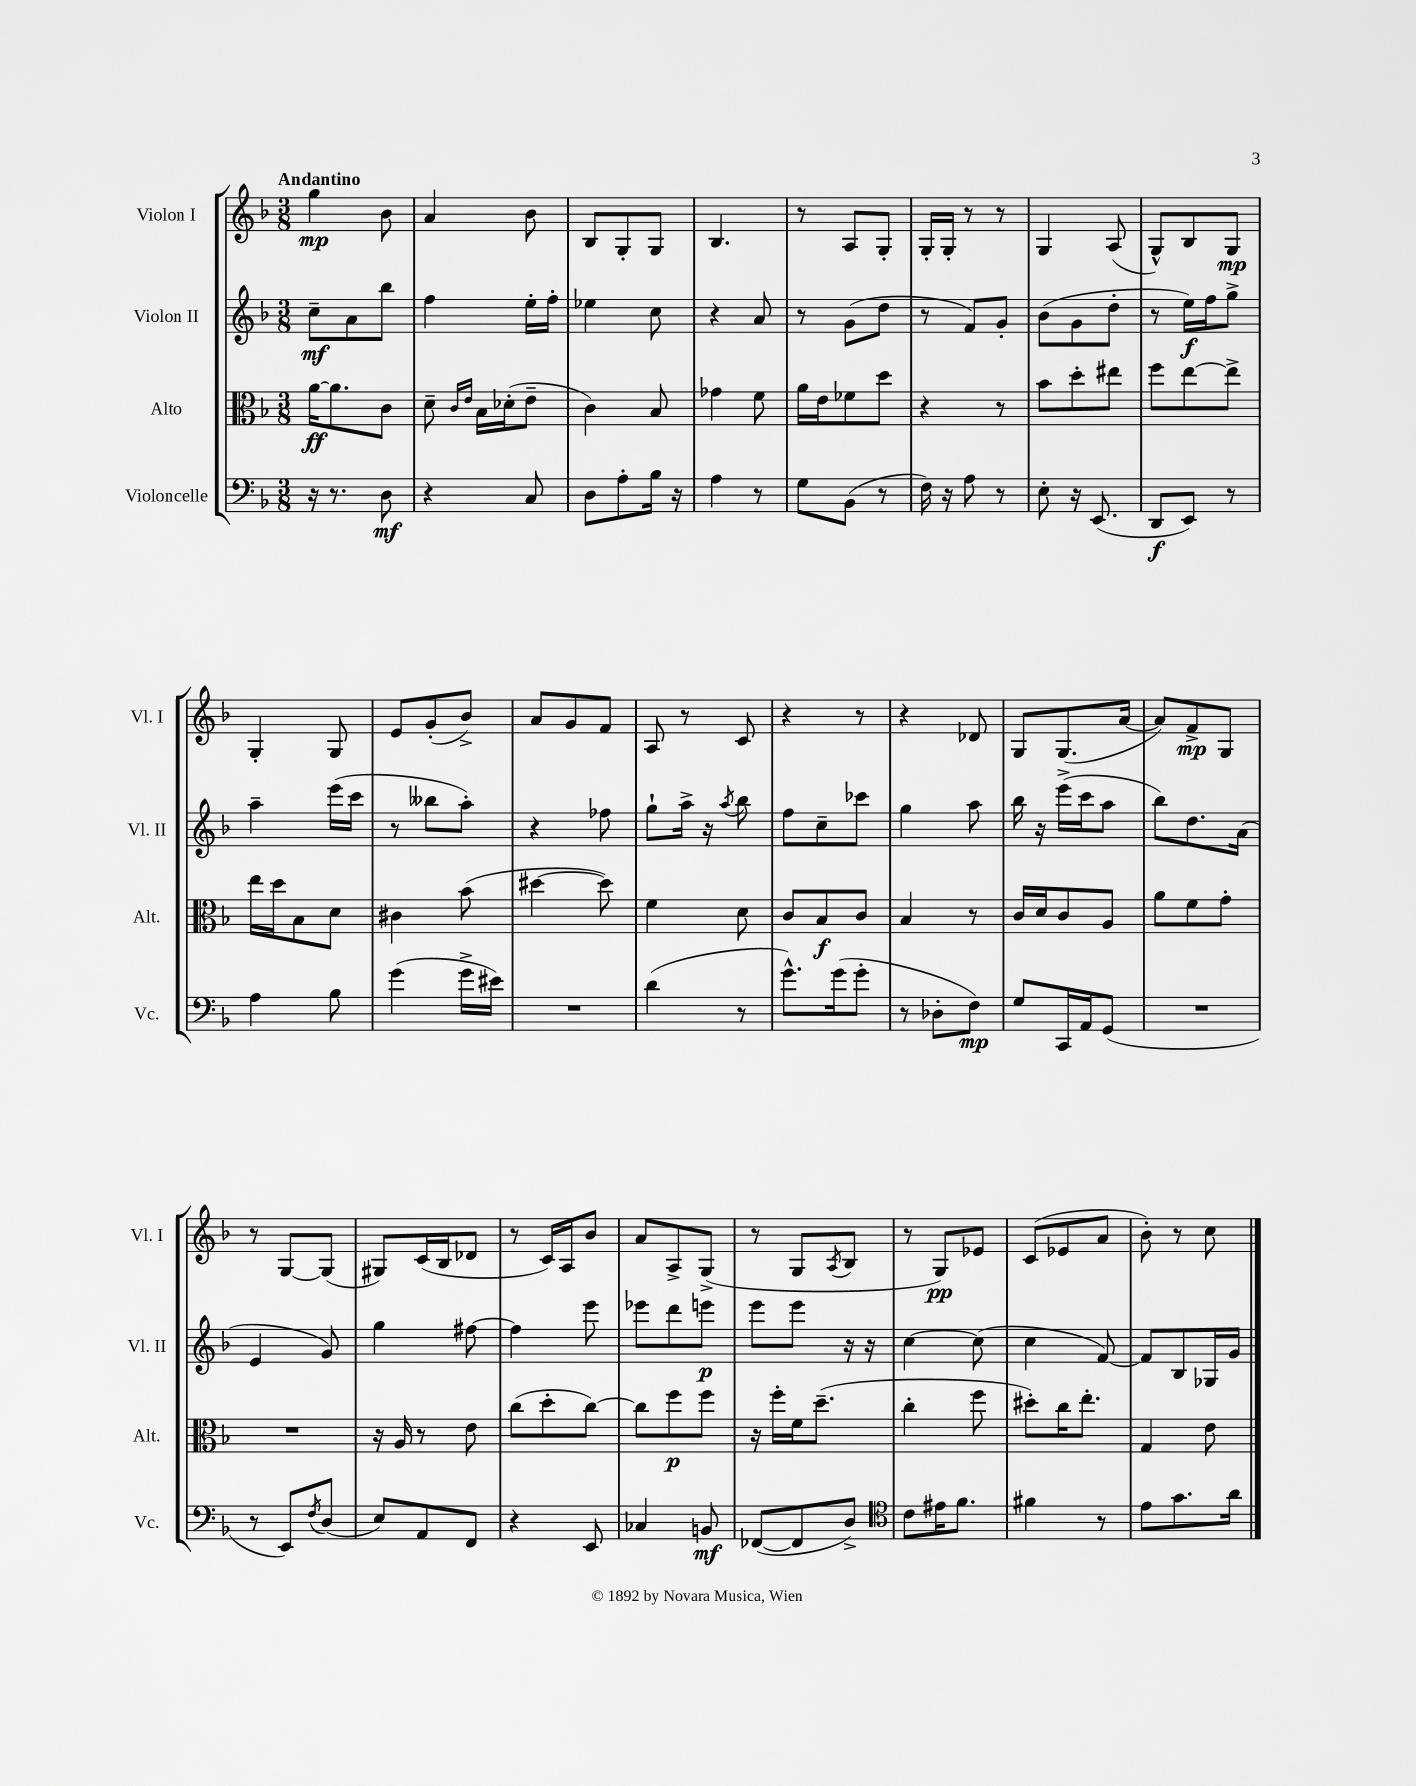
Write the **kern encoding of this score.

**kern	**kern	**kern	**kern
*staff4	*staff3	*staff2	*staff1
*clefF4	*clefC3	*clefG2	*clefG2
*k[b-]	*k[b-]	*k[b-]	*k[b-]
*M3/8	*M3/8	*M3/8	*M3/8
16r	[16a\LK	8cc~\L	4gg\
8.r	8.a\]	.	.
.	.	8a\	.
8D\	8c\J	8bb-\J	8b-\
=	=	=	=
4r	8d~\	4ff\	4a/
.	16qqc/LL	.	.
.	16qqe/JJ	.	.
.	16B-\LL	.	.
.	(16d-'\J	.	.
8C/	8e~\J	16ee'\LL	8b-\
.	.	16ff'\JJ	.
=	=	=	=
8D\L	4c\)	4ee-\	8B-/L
8A'\	.	.	8G'/
16B-\Jk	8B-/	8cc\	8G/J
16r	.	.	.
=	=	=	=
4A\	4g-\	4r	4.B-/
8r	8f\	8a/	.
=	=	=	=
8G\L	16a\LL	8r	8r
.	16e\J	.	.
(8BB-\J	8f-\	(8g\L	8A/L
8r	8dd\J	8dd\J	8G'/J
=	=	=	=
16F\)	4r	8r	16G'/LL
16r	.	.	16G'/JJ
8A\	.	8f/L)	8r
8r	8r	8g'/J	8r
=	=	=	=
8E'\	8b-\L	(8b-\L	4G/
16r	8dd'\	8g\	.
(8.EE/	.	.	.
.	8ee#\J	8dd'\J	(8A/
=	=	=	=
8DD/L	8ff\L	8r	8G^^/L)
8EE/J)	[8ee\	16ee\LL)	8B-/
.	.	16ff\J	.
8r	8ee^\]J	8gg^\J	8G/J
=	=	=	=
4A\	16ee\LL	4aa~\	4G'/
.	16dd\J	.	.
.	8B-\	.	.
8B-\	8d\J	(16eee\LL	8G/
.	.	16ccc\JJ	.
=	=	=	=
(4g\	4c#\	8r	8e/L
.	.	8bb--\L	(8g'/
16g^\LL	(8b-\	8aa'\J)	8b-^/J)
16e#\JJ)	.	.	.
=	=	=	=
4.r	[4dd#\	4r	8a/L
.	.	.	8g/
.	8dd#\])	8ff-\	8f/J
=	=	=	=
(4d\	4f\	8gg`\L	8A/
.	.	16aa^\Jk	8r
.	.	16r	.
.	.	8qaa/	.
8r	8d\	8bb-\	8c/
=	=	=	=
8.g^^\L)	8c/L	8ff\L	4r
.	8B-/	8cc~\	.
(16g\k	.	.	.
8g'\J	8c/J	8ccc-\J	8r
=	=	=	=
8r	4B-/	4gg\	4r
8D-'\L	.	.	.
8F\J)	8r	8aa\	8d-/
=	=	=	=
8G/L	16c/LL	16bb-\	8G/L
.	16d/J	16r	.
16CC/L	8c/	(16eee^\LL	(8.G/
16AA/J	.	16ccc\J	.
(8GG/J	8A/J	8aa\J	.
.	.	.	[16a/Jk
=	=	=	=
4.r	8a\L	8bb-\L)	8a/]L)
.	8f\	8.dd\	8f^/
.	8g'\J	.	8G/J
.	.	(16a\Jk	.
=	=	=	=
8r	4.r	4e/	8r
8EE/L)	.	.	[8G/L
8qF/	.	.	.
(8D/J	.	8g/)	(8G/]J
=	=	=	=
8E/L)	16r	4gg\	8G#/L)
.	16A/	.	.
8AA/	8r	.	(16c/L
.	.	.	16B-/J
8FF/J	8e\	[8ff#\	8d-/J
=	=	=	=
4r	(8cc\L	4ff#\]	8r
.	8dd'\	.	16c/LL)
.	.	.	16A/J
8EE/	[8cc\J)	8eee\	8b-/J
=	=	=	=
4C-/	8cc\]L	8eee-\L	8a/L
.	8ff\	8ddd\	8A^/
8BB/	8ff\J	8eee\J	(8G^/J
=	=	=	=
([8FF-/L	16r	8eee\L	8r
.	16ff'\LL	.	.
8FF-/]	16f\J	8eee\J	8G/L
.	(8.dd~\J	.	.
.	.	.	8qA/
8D^/J)	.	16r	8B-/J
.	.	16r	.
=	=	=	=
*clefC4	*	*	*
8c\L	4cc'\	[4cc\	8r
16e#\K	.	.	8G/L)
8.f\J	.	.	.
.	8ff\	(8cc\]	8e-/J
=	=	=	=
4f#\	8dd#'\L)	4cc\	(8c/L
.	16cc\K	.	8e-/
.	8.ee'\J	.	.
8r	.	[8f/)	8a/J
=	=	=	=
8e\L	4G/	8f/]L	8b-'\)
8.g\	.	8B-/	8r
.	8e\	16G-/L	8cc\
16a\Jk	.	16g/JJ	.
==	==	==	==
*-	*-	*-	*-
